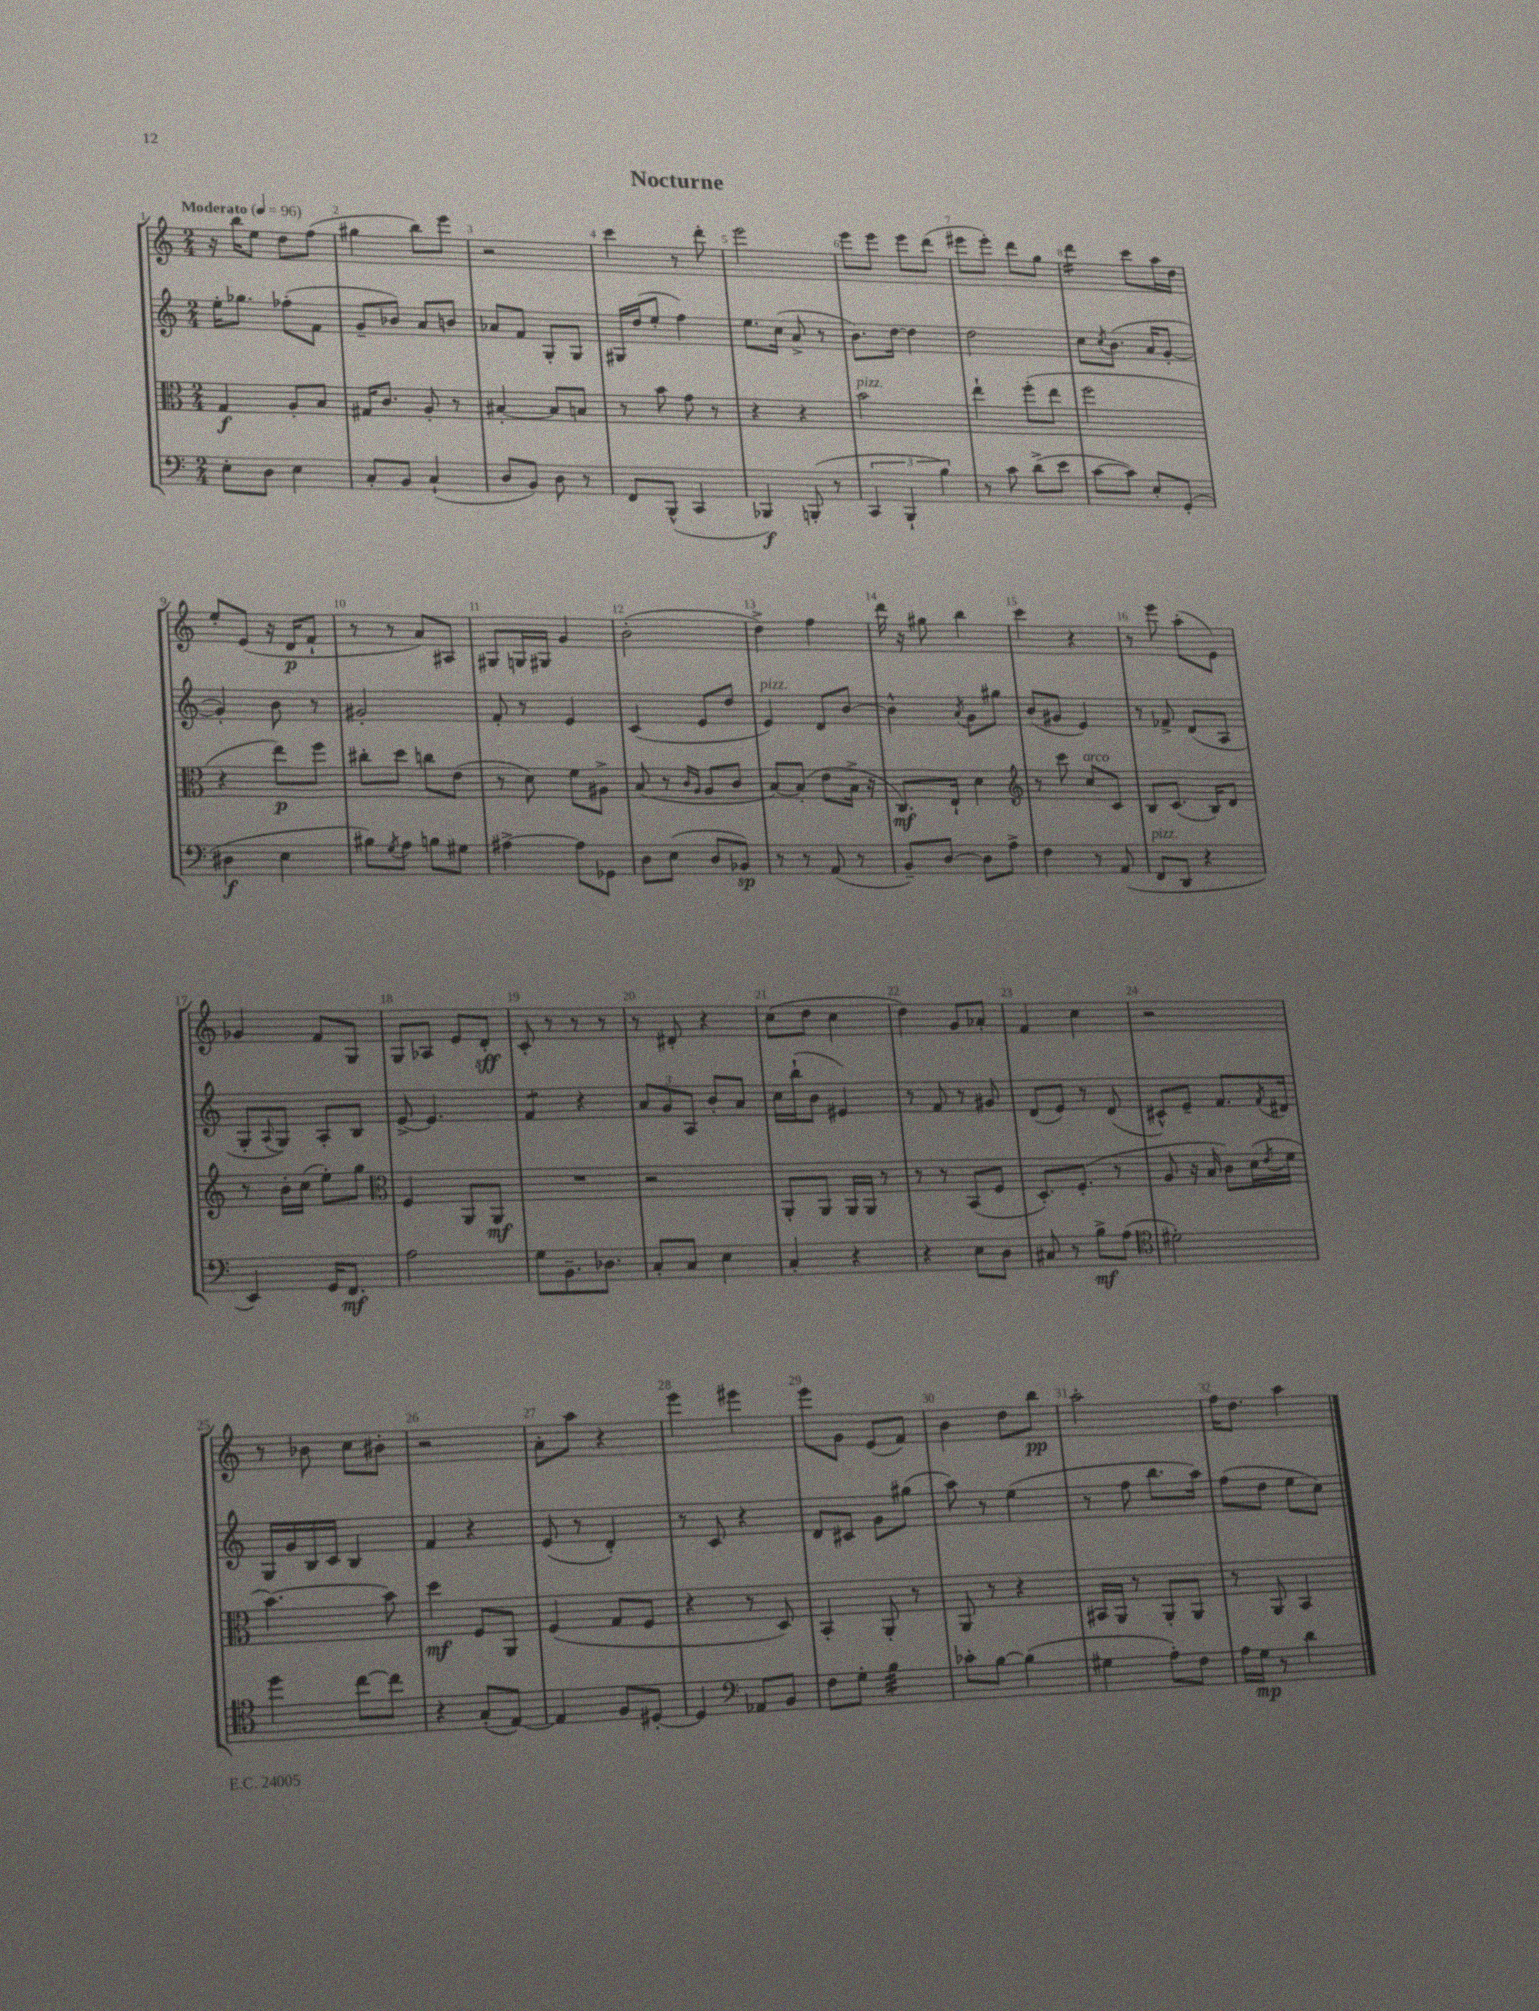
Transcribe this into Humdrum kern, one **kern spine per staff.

**kern	**dynam	**kern	**dynam	**kern	**kern	**dynam
*part4	*part4	*part3	*part3	*part2	*part1	*part1
*staff4	*staff4	*staff3	*staff3	*staff2	*staff1	*staff1
*clefF4	*	*clefC3	*	*clefG2	*clefG2	*
*k[]	*	*k[]	*	*k[]	*k[]	*
*M2/4	*	*M2/4	*	*M2/4	*M2/4	*
*MM96	*	*MM96	*	*MM96	*MM96	*
=1	=1	=1	=1	=1	=1	=1
!	!	!	!	!	!LO:TX:a:B:t=Moderato	!
8E'\L	.	4G/	f	16ee'\KL	16r	.
.	.	.	.	8.gg-X\J	16bb\KL	.
8D\J	.	.	.	.	8ee\J	.
4E\	.	8A'/L	.	(8ff-X'\L	8dd\L	.
.	.	8B/J	.	8f\J	(8ff\J	.
=2	=2	=2	=2	=2	=2	=2
8C'/L	.	16G#X/KL	.	8g~/L	4gg#X\	.
.	.	8.c/J	.	.	.	.
8BB/J	.	.	.	8b-X/J)	.	.
(4C`/	.	8A'/	.	8a/L	8bb\L)	.
.	.	8r	.	8bn/J	8eee\J	.
=3	=3	=3	=3	=3	=3	=3
8D/L	.	[4B#X'/	.	8a-X/L	2r	.
8BB/J)	.	.	.	8f/J	.	.
8D\	.	8B#/L]	.	8G'/L	.	.
8r	.	8Bn/J	.	8G/J	.	.
=4	=4	=4	=4	=4	=4	=4
8FF/L	.	8r	.	16G#X/LL	4ccc\	.
.	.	.	.	(16dd/J	.	.
(8BBB^^/J	.	8b\	.	8ee'/J	.	.
4CC/	.	8g\	.	4ff\)	8r	.
.	.	8r	.	.	8ddd'\	.
=5	=5	=5	=5	=5	=5	=5
4BBB-X/)	f	4r	.	8.ee\L	2eee\	.
.	.	.	.	(16cc\Jk	.	.
(8BBBn'/	.	4r	.	8a^/	.	.
8r	.	.	.	8r	.	.
=6	=6	=6	=6	=6	=6	=6
!	!	!LO:TX:a:i:t=pizz.	!	!	!	!
6CC/	.	2b\	.	8.b\L)	8eee\L	.
.	.	.	.	.	8eee\J	.
6BBB`/	.	.	.	.	.	.
.	.	.	.	[16dd\Jk	.	.
.	.	.	.	4dd\]	8eee\L	.
6B\)	.	.	.	.	.	.
.	.	.	.	.	(8ddd\J	.
=7	=7	=7	=7	=7	=7	=7
8r	.	4ee`\	.	2dd\	8eee#X\L	.
8c\	.	.	.	.	8eee#'\J)	.
(8d^\L	.	(8ff'\L	.	.	8ddd\L	.
8e\J	.	8ee\J	.	.	8gg\J	.
=8	=8	=8	=8	=8	=8	=8
*	*	*	*	*	*tremolo	*
[8c\L	.	2ff\	.	8cc\L	16ddd\LL	.
.	.	.	.	.	16ddd\	.
.	.	.	.	8qcc/	.	.
8c\J])	.	.	.	(8.b\J	16ddd\	.
.	.	.	.	.	16ddd\JJ	.
*	*	*	*	*	*Xtremolo	*
8E'/L	.	.	.	.	8ccc\L	.
.	.	.	.	16a/KL	.	.
(8GG'/J	.	.	.	[8g'/J	16aa\L	.
.	.	.	.	.	16dd\JJ	.
!!LO:LB:g=z
=9	=9	=9	=9	=9	=9	=9
4D#X\	f	4r	.	4g'/])	8ee'/L	.
.	.	.	.	.	(8e/J	.
4E\	.	8ee\L)	p	8b\	16r	.
.	.	.	.	.	16d/KL	p
.	.	8ff\J	.	8r	8f`/J	.
=10	=10	=10	=10	=10	=10	=10
8B#X\L)	.	8cc#X'\L	.	2g#X'/	8r	.
8qG/	.	.	.	.	.	.
8A\J	.	8dd\J	.	.	8r	.
8Bn\L	.	8ccn\L	.	.	8a/L)	.
8G#X\J	.	(8e\J	.	.	8A#X/J	.
=11	=11	=11	=11	=11	=11	=11
[4A#X^\	.	8r	.	8f'/	8G#X/L	.
.	.	8d\)	.	8r	16Gn/L	.
.	.	.	.	.	16G#X/JJ	.
8A#\L]	.	8f\L	.	4e/	4g/	.
8GG-X\J	.	8A#X^\J	.	.	.	.
=12	=12	=12	=12	=12	=12	=12
8D\L	.	(8B/	.	(4c/	(2b'\	.
(8E\J	.	8r	.	.	.	.
.	.	16qqc/LL	.	.	.	.
.	.	16qqA/JJ	.	.	.	.
8D/L	.	8A/L	.	8e/L	.	.
8BB-X/J)	sp	8c/J	.	8dd/J	.	.
=13	=13	=13	=13	=13	=13	=13
!	!	!	!	!LO:TX:a:i:t=pizz.	!	!
8r	.	[8B/L)	.	4e/)	4dd^\)	.
8r	.	(8B'/J]	.	.	.	.
(8AA/	.	8e\L	.	8d/L	4ff\	.
8r	.	16B^\Jk	.	[8b/J	.	.
.	.	16r	.	.	.	.
=14	=14	=14	=14	=14	=14	=14
8BB~/L)	.	8.C/L)	mf	4b^^\]	16ddd\	.
.	.	.	.	.	16r	.
[8D/J	.	.	.	.	8gg#X\	.
.	.	16E`/Jk	.	.	.	.
.	.	.	.	8qa/	.	.
8D\L]	.	4d\	.	8g\L	4bb\	.
8A^\J	.	.	.	8gg#X\J	.	.
=15	=15	=15	=15	=15	=15	=15
*	*	*clefG2	*	*	*	*
4F\	.	8r	.	(8b/L	4ccc\	.
.	.	8ccc\	.	8g#X/J	.	.
!	!	!LO:TX:a:i:t=arco	!	!	!	!
8r	.	8cc/L	.	4e/)	4r	.
(8AA/	.	8c/J	.	.	.	.
=16	=16	=16	=16	=16	=16	=16
!LO:TX:a:i:t=pizz.	!	!	!	!	!	!
8FF/L	.	8B/L	.	8r	8r	.
8DD/J	.	(8.c/J	.	8f-X^/	8eee\	.
4r	.	.	.	(8d/L	(8aa'\L	.
.	.	16B/KL)	.	.	.	.
.	.	8d/J	.	8A/J	8e\J)	.
!!LO:LB:g=z
=17	=17	=17	=17	=17	=17	=17
4EE/)	.	8r	.	8G'/L	4g-X/	.
.	.	.	.	8qqA/	.	.
.	.	16b'\LL	.	8G/J)	.	.
.	.	(16cc\JJ	.	.	.	.
16GG/KL	.	8ee'\L)	.	8A'/L	8f/L	.
8.FF/J	mf	.	.	.	.	.
.	.	8gg\J	.	8B/J	8G/J	.
=18	=18	=18	=18	=18	=18	=18
*	*	*clefC3	*	*	*	*
2A\	.	4F/	.	[8e^/	8G/L	.
.	.	.	.	4.e/]	8A-X/J	.
.	.	8AA/L	.	.	8e/L	.
.	.	8AA/J	mf	.	8d'/J	sff
=19	=19	=19	=19	=19	=19	=19
*	*	*	*	*tremolo	*	*
8G\L	.	2r	.	8f/L	8c'/	.
8.BB~\	.	.	.	8f/J	8r	.
*	*	*	*	*Xtremolo	*	*
.	.	.	.	4r	8r	.
8.D-X\J	.	.	.	.	.	.
.	.	.	.	.	8r	.
=20	=20	=20	=20	=20	=20	=20
8C'/L	.	2r	.	12a/L	8r	.
.	.	.	.	12g/	.	.
8C/J	.	.	.	.	8d#X'/	.
.	.	.	.	12A/J	.	.
4E\	.	.	.	8b'/L	4r	.
.	.	.	.	8a/J	.	.
=21	=21	=21	=21	=21	=21	=21
4C'/	.	8AA'/L	.	16cc\LL	(8cc\L	.
.	.	.	.	(16bb`\J	.	.
.	.	8AA/J	.	8b\J	8dd\J	.
4r	.	16AA/LL	.	4e#X/)	4cc\	.
.	.	16AA/JJ	.	.	.	.
.	.	8r	.	.	.	.
=22	=22	=22	=22	=22	=22	=22
4r	.	8r	.	8r	4dd\)	.
.	.	8r	.	8f/	.	.
8E\L	.	(8BB/L	.	8r	8g/L	.
8D\J	.	8F/J	.	8g#X/	8a-X'/J	.
=23	=23	=23	=23	=23	=23	=23
8C#X/	.	8.D'/L)	.	(8d/L	4f/	.
8r	.	.	.	8e/J)	.	.
.	.	(8.F'/J	.	.	.	.
8B^\L	mf	.	.	8r	4cc\	.
(8A\J	.	8r	.	(8d/	.	.
=24	=24	=24	=24	=24	=24	=24
*clefC4	*	*	*	*	*	*
2d#X'\)	.	8A/	.	8c#X^^/L)	2r	.
.	.	16r	.	8e~/J	.	.
.	.	16B/	.	.	.	.
.	.	8c\L)	.	8.f/L	.	.
.	.	(16d\L	.	.	.	.
.	.	8qe/	.	8qf/	.	.
.	.	16f\JJ	.	16d#X/Jk	.	.
!!LO:LB:g=z
=25	=25	=25	=25	=25	=25	=25
4dd\	.	[4.b\)	.	16G/LL	8r	.
.	.	.	.	16g/	.	.
.	.	.	.	16B/	8b-X\	.
.	.	.	.	16c/JJ	.	.
[8cc\L	.	.	.	4B/	8cc\L	.
8cc\J]	.	8b\]	.	.	8b#X'\J	.
=26	=26	=26	=26	=26	=26	=26
4r	.	4dd\	mf	4f/	2r	.
(8G'/L	.	8F/L	.	4r	.	.
[8E/J)	.	8AA/J	.	.	.	.
=27	=27	=27	=27	=27	=27	=27
4E/]	.	(4F/	.	(8e/	8a'\L	.
.	.	.	.	8r	8aa\J	.
8F/L	.	8G/L	.	4d'/)	4r	.
[8D#X'/J	.	8F/J	.	.	.	.
=28	=28	=28	=28	=28	=28	=28
4D#/]	.	4r	.	8r	4eee\	.
.	.	.	.	8c/	.	.
*clefF4	*	*	*	*	*	*
8AA-X/L	.	8r	.	4r	4eee#X\	.
8BB/J	.	8D/)	.	.	.	.
=29	=29	=29	=29	=29	=29	=29
8F\L	.	4BB'/	.	8d/L	8eee\L	.
8G'\J	.	.	.	8c#X/J	8g\J	.
*tremolo	*	*	*	*	*	*
32B\LLL	.	8AA'/	.	8g\L	(8e/L	.
32B\	.	.	.	.	.	.
32B\	.	.	.	.	.	.
32B\	.	.	.	.	.	.
32B\	.	8r	.	(8gg#X\J	8f/J)	.
32B\	.	.	.	.	.	.
32B\	.	.	.	.	.	.
32B\JJJ	.	.	.	.	.	.
*Xtremolo	*	*	*	*	*	*
=30	=30	=30	=30	=30	=30	=30
8c-X'\L	.	8AA/	.	8aa\)	4b\	.
[8B\J	.	8r	.	8r	.	.
(4B\]	.	4r	.	(4ee\	8dd\L	.
.	.	.	.	.	8bb\J	pp
=31	=31	=31	=31	=31	=31	=31
4G#X\	.	16BB#X/LL	.	8r	2aa'\	.
.	.	16AA/JJ	.	.	.	.
.	.	8r	.	8ff\	.	.
8A'\L)	.	8AA'/L	.	8.bb\L	.	.
8F\J	.	8AA/J	.	.	.	.
.	.	.	.	16aa\Jk)	.	.
=32	=32	=32	=32	=32	=32	=32
16A\LL	.	8r	.	(8ff\L	16ff\KL	.
16G\JJ	mp	.	.	.	8.dd\J	.
8r	.	8AA/	.	8dd\J	.	.
4d\	.	4BB/	.	8ee\L	4aa\	.
.	.	.	.	8cc\J)	.	.
==	==	==	==	==	==	==
*-	*-	*-	*-	*-	*-	*-
